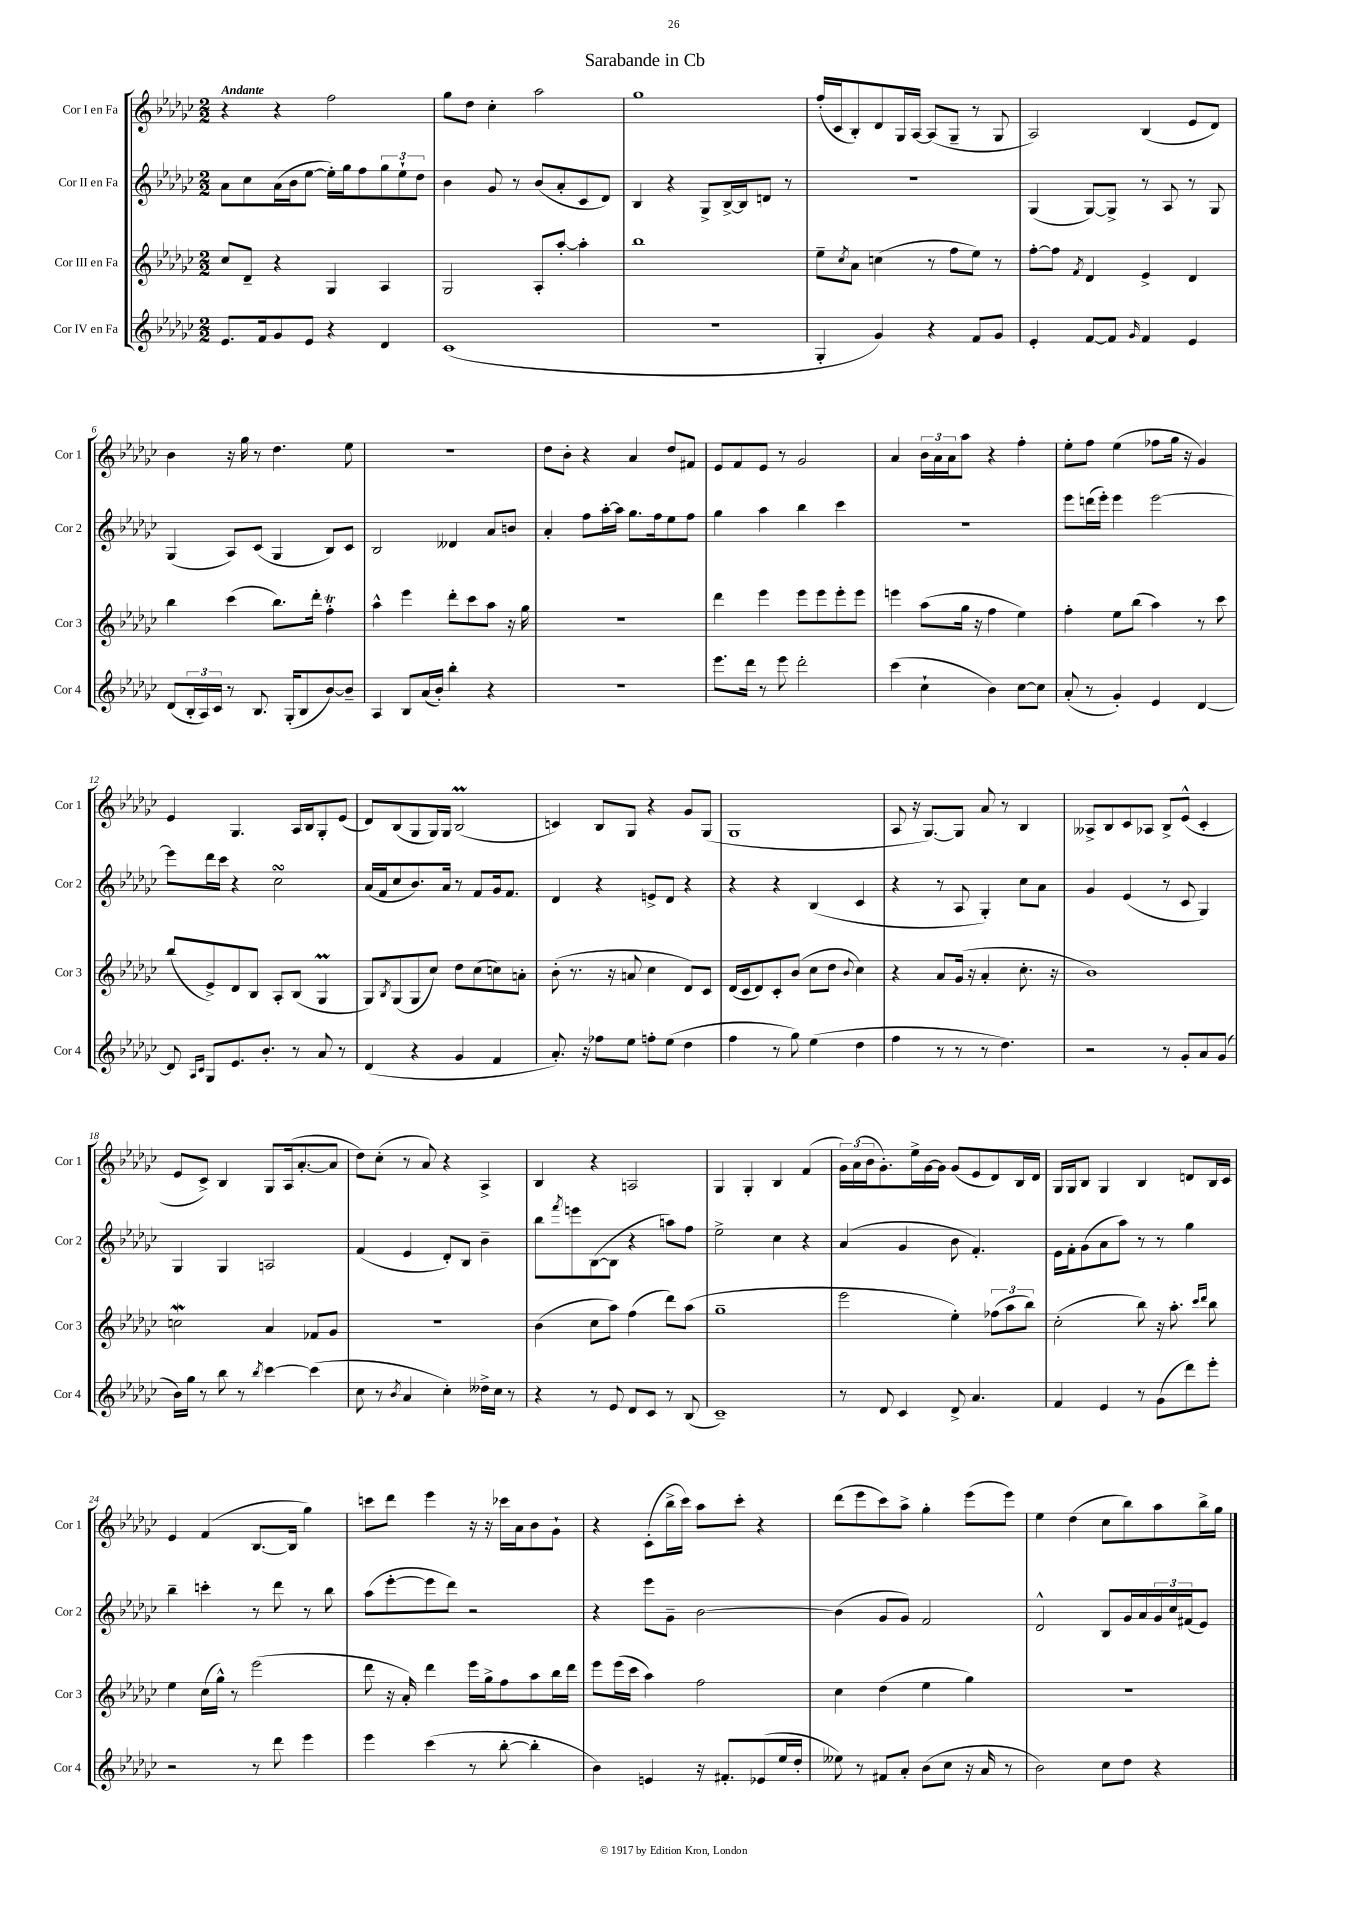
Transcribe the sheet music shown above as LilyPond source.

\header { title = "Sarabande in Cb" }
<<
\new StaffGroup <<
\new Staff = "s0" \with { instrumentName = "Cor I en Fa" shortInstrumentName = "Cor 1" } {
    \clef treble \key ges \major \numericTimeSignature \time 2/2 \tempo "Andante"
    r4 r4 f''2 |
    ges''8 des''8 ces''4-. aes''2 |
    ges''1 |
    f''16-.( ces'16 bes8-.) des'8 ges16 aes16~ aes8( ges8-- r8 ges8 |
    aes2) bes4( ees'8 des'8) |
    bes'4 r16 ges''16 r8 des''4. ees''8 |
    r1 |
    des''8 bes'8-. r4 aes'4 des''8 fis'8 |
    ees'8 f'8 ees'8 r8 ges'2 |
    aes'4 \tuplet 3/2 { bes'16 aes'16 aes'16 } aes''8 r4 f''4-. |
    ees''8-. f''8 ees''4( fes''8 ges''16 r16 ges'4) |
    ees'4 ges4. aes16 bes16 ges8-. ees'8( |
    des'8) bes8( ges8 ges16) ges16 bes2\prall( |
    c'4) bes8 ges8 r4 ges'8 ges8( |
    ges1 |
    aes8 r16 ges8.~) ges8 aes'8 r8 bes4 |
    aeses8-> bes8 ces'8 aes8 bes8-> ees'8-^( ces'4-. |
    ees'8 ces'8->) bes4 ges8 aes16( aes'8.~-. aes'8 |
    des''8) ces''8-.( r8 aes'8) r4 aes4-> |
    bes4 r4 a2 |
    ges4 ges4-. bes4 f'4( |
    \tuplet 3/2 { ges'16) aes'16( bes'16 } ges'8.-.) ees''16-> ges'16~ ges'16 ges'8( ees'8 des'8) bes16 des'16 |
    ges16 ges16 bes8 ges4 bes4 d'8 bes16 ces'16 |
    ees'4 f'4( bes8.~ bes16 ges''4) |
    c'''8 des'''8 ees'''4 r16 r16 ces'''16 aes'16 bes'8 ges'8-! |
    r4 ces'8-.( bes''16-> ces'''16) aes''8 ces'''8-. r4 |
    des'''8( ees'''8 ces'''8) aes''8-> ges''4-. ees'''8( ees'''8) |
    ees''4 des''4( ces''8 bes''8) aes''8 bes''16-> ges''16 \bar "|." |
}
\new Staff = "s1" \with { instrumentName = "Cor II en Fa" shortInstrumentName = "Cor 2" } {
    \clef treble \key ges \major \numericTimeSignature \time 2/2
    aes'8 ces''8 aes'16( bes'16 ees''8~ ees''16-.) ges''16 f''8 \tuplet 3/2 { ges''8 ees''8-! des''8 } |
    bes'4 ges'8 r8 bes'8( aes'8-. ces'8 des'8) |
    bes4 r4 ges8-> bes16~-> bes16 d'8 r8 |
    R1 |
    ges4( ges8~) ges8-> r8 aes8 r8 ges8 |
    ges4( aes8) ces'8( ges4 bes8) ces'8 |
    bes2 deses'4 aes'8 b'8 |
    aes'4-. f''8 aes''16~-. aes''16 ges''8. f''16 ees''8 f''8 |
    ges''4 aes''4 bes''4 ces'''4 |
    r1 |
    ees'''8 d'''16( ees'''16-.) ees'''4 ees'''2~ |
    ees'''8 des'''16 ces'''16 r4 ces''2\turn |
    aes'16( f'16 ces''8 bes'8.) aes'16 r8 f'8 ges'16 f'8. |
    des'4 r4 e'8-> des'8 r4 |
    r4 r4 bes4( ces'4 |
    r4 r8 aes8 ges4-.) ces''8 aes'8 |
    ges'4 ees'4( r8 ces'8 ges4) |
    ges4 ges4 a2 |
    f'4( ees'4 des'8-.) bes8 bes'4-- |
    bes''8 \acciaccatura { f'''8 } e'''8 bes8~( bes8 r4 a''8) f''8 |
    ees''2-> ces''4 r4 |
    aes'4( ges'4 bes'8 f'4.-.) |
    ees'16 f'16-. ges'8( aes'8 aes''8) r8 r8 ges''4 |
    bes''4-- c'''4-. r8 des'''8 r8 bes''8 |
    aes''8( ees'''8~-. ees'''8 des'''8) r2 |
    r4 ees'''8 ges'8-- bes'2~ |
    bes'4( ges'8 ges'8) f'2 |
    des'2-^ bes8 ges'16 aes'16 \tuplet 3/2 { ges'16 ces''16 fis'16( } ees'8) \bar "|." |
}
\new Staff = "s2" \with { instrumentName = "Cor III en Fa" shortInstrumentName = "Cor 3" } {
    \clef treble \key ges \major \numericTimeSignature \time 2/2
    ces''8 des'8-- r4 ges4 aes4 |
    ges2 aes8-. aes''8~-. aes''4-. |
    bes''1 |
    ees''8-- \acciaccatura { ces''8 } aes'8 c''4( r8 f''8 ees''8) r8 |
    f''8~-. f''8 \acciaccatura { f'8 } des'4 ees'4-> des'4 |
    bes''4 ces'''4( bes''8.) des'''16-. f''4-.\trill |
    aes''4-^ ees'''4 des'''8-. ces'''8 aes''8 r16 ges''16 |
    R1 |
    des'''4 ees'''4 ees'''8 ees'''8 ees'''8-. ees'''8 |
    e'''4 aes''8( ges''16 r16 f''4 ees''4) |
    f''4-. ees''8 bes''8( aes''4) r8 ces'''8 |
    bes''8( ees'8->) des'8 bes8 aes8-. bes8( ges4\prall |
    ges8) \acciaccatura { bes8 } ges8( ges8 ces''8) des''8 ces''8( c''8) a'8-. |
    bes'8-.( r8. r16 a'8 ces''4 des'8) ces'8 |
    des'16( ces'16 des'8) ces'8-. bes'8( ces''8 des''8 \appoggiatura { bes'8 } ces''4) |
    r4 aes'8 ges'16( r16 aes'4-. ces''8.-. r16 |
    bes'1) |
    c''2\mordent aes'4 fes'8 ges'8 |
    r1 |
    bes'4( ces''8 aes''8) f''4( des'''8) aes''8( |
    ges''1-- |
    ees'''2 ees''4-.) \tuplet 3/2 { fes''8( aes''8 bes''8) } |
    ces''2-.( bes''8) r16 aes''8.-. \grace { ces'''16 des'''16 } bes''8 |
    ees''4 ces''16( ges''16-^) r8 ees'''2( |
    des'''8 r16 aes'16-.) des'''4 ees'''16 ges''16-> f''8 aes''8 bes''16 des'''16 |
    ees'''8 ees'''16( ces'''16 aes''4) f''2 |
    ces''4 des''4( ees''4 ges''4) |
    r1 \bar "|." |
}
\new Staff = "s3" \with { instrumentName = "Cor IV en Fa" shortInstrumentName = "Cor 4" } {
    \clef treble \key ges \major \numericTimeSignature \time 2/2
    ees'8. f'16 ges'8 ees'8 r4 des'4 |
    ces'1( |
    R1 |
    ges4-. ges'4) r4 f'8 ges'8 |
    ees'4-. f'8~ f'8 \grace { ges'16 } f'4 ees'4 |
    des'8( \tuplet 3/2 { bes16-. aes16) ces'16 } r8 bes8. ges16-.( bes8 bes'8~) bes'8-- |
    aes4 bes8 aes'16( bes'16-.) bes''4-. r4 |
    r1 |
    ees'''8. des'''16 r8 ees'''8 des'''2-. |
    ces'''4( ces''4-! bes'4) ces''8~ ces''8 |
    aes'8-.( r8 ges'4-.) ees'4 des'4~ |
    des'8 \grace { aes16 ces'16 } ges8 ees'8. bes'8.-. r8 aes'8 r8 |
    des'4( r4 ges'4 f'4 |
    aes'8.-.) r16 fes''8 ees''8 f''8-. ees''8( des''4 |
    f''4 r8 ges''8) ees''4( des''4 |
    f''4 r8 r8 r8 des''4.) |
    r2 r8 ges'8-. aes'8 ges'8( |
    bes'16) ges''16 r8 bes''8 r8 \acciaccatura { bes''8 } ces'''4~ ces'''4( |
    ces''8 r8 \acciaccatura { bes'8 } aes'4 ces''4-.) deses''16-> ces''16 r8 |
    r4 r8 ees'8 des'8 ces'8 r8 bes8( |
    ces'1--) |
    r8 des'8 ces'4 des'8-> aes'4. |
    f'4 ees'4 r8 ges'8( des'''8) ees'''8-. |
    r2 r8 des'''8 ees'''4 |
    ees'''4 ces'''4( r8 bes''8~-. bes''4-. |
    bes'4) e'4 r16 fis'8.-. ees'8( ees''16 des''16-. |
    eeses''8) r8 fis'8 aes'8-. bes'8( ces''8 r16 aes'16 r8 |
    bes'2) ces''8 des''8 r4 \bar "|." |
}
>>
>>
